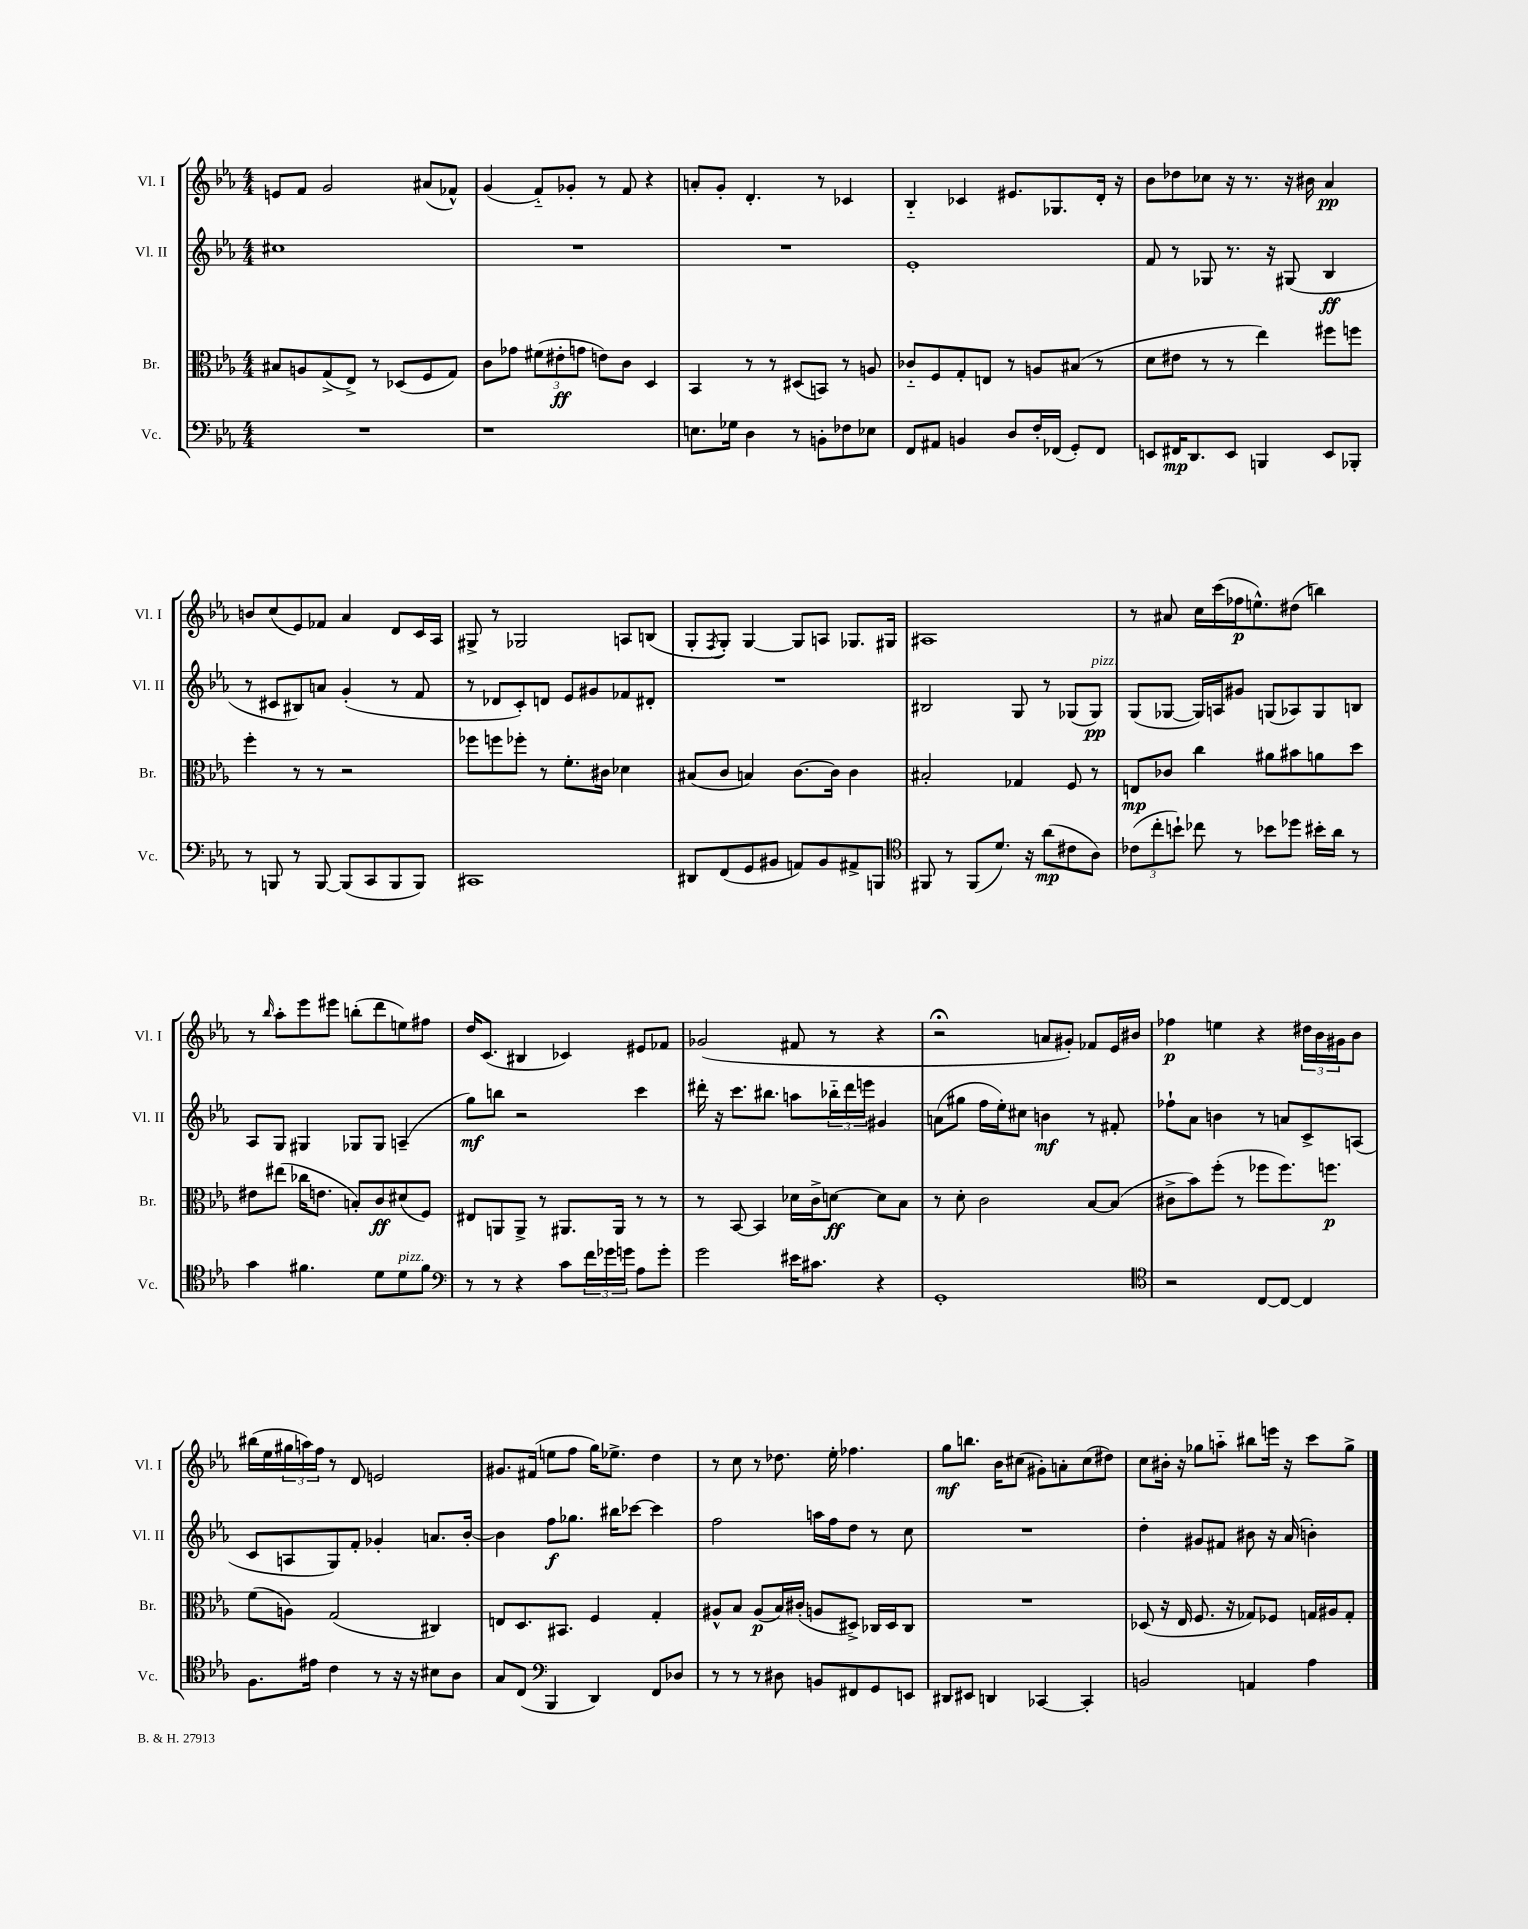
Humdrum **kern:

**kern	**kern	**kern	**kern
*staff4	*staff3	*staff2	*staff1
*clefF4	*clefC3	*clefG2	*clefG2
*k[b-e-a-]	*k[b-e-a-]	*k[b-e-a-]	*k[b-e-a-]
*M4/4	*M4/4	*M4/4	*M4/4
1r	8B#	1cc#	8e
.	8A	.	8f
.	(8G^	.	2g
.	8E-^)	.	.
.	8r	.	.
.	(8D-	.	.
.	8F	.	(8a#
.	8G)	.	8f-^^)
=	=	=	=
1r	8c	1r	(4g
.	8g-	.	.
.	(12f#	.	8f'~)
.	12e#'	.	.
.	.	.	8g-'
.	12g	.	.
.	8e)	.	8r
.	8c	.	8f
.	4D	.	4r
=	=	=	=
8.E	4BB-	1r	8a'
.	.	.	8g'
16G-	.	.	.
4D	8r	.	4.d'
.	8r	.	.
8r	(8D#	.	.
8BB'	8BB)	.	8r
8F-	8r	.	4c-
8E-	8A	.	.
=	=	=	=
8FF	8c-'~	1e-'	4B-'~
8AA#	8F	.	.
4BB	8G'	.	4c-
.	8E	.	.
8D	8r	.	8.e#
16F'	8A	.	.
(16FF-	.	.	8.G-
8GG')	(8B#	.	.
8FF-	8r	.	16d'
.	.	.	16r
=	=	=	=
8EE	8d	8f	8b-
16FF#	8e#	8r	8dd-
8.DD	.	.	.
.	8r	8G-	8cc-
8EE	8r	8.r	16r
.	.	.	8.r
4BBB	4ee-)	.	.
.	.	16r	.
.	.	(8G#	16r
.	.	.	16b#
8EE	8ff#	4B-	4a-
8BBB-'	8ff	.	.
=	=	=	=
8r	4ff'	8r	8b
8BBB	.	8c#	(8cc
8r	8r	8B#)	8e-)
[8BBB	8r	8a	8f-
(8BBB]	2r	(4g'	4a-
8CC	.	.	.
8BBB	.	8r	8d
8BBB)	.	8f	16c
.	.	.	16A-
=	=	=	=
1CC#	8ff-	8r	8G#^
.	8ff	8d-	8r
.	8ff-'	8c')	2G-
.	8r	8d	.
.	8.f'	8e-	.
.	.	8g#	.
.	16c#	.	.
.	4d-	8f-	8A
.	.	8d#'	(8B
=	=	=	=
8DD#	(8B#	1r	8G'
.	.	.	8qF
(8FF	8c	.	8G')
8GG	4B)	.	[4G
8BB#	.	.	.
8AA)	[8.c	.	8G]
8BB#	.	.	8A
.	16c]	.	.
8AA#^	4c	.	8.G-
8BBB	.	.	.
.	.	.	16G#
=	=	=	=
*clefC4	*	*	*
8FF#	2B#'	2B#	1A#
8r	.	.	.
(8FF#	.	.	.
8.d)	.	.	.
.	4G-	8G	.
16r	.	.	.
(8a-	.	8r	.
8c#	8F	(8G-	.
8A-)	8r	8G-)	.
=	=	=	=
(12c-	8E	(8G	8r
12cc'	.	.	.
.	8c-	[8G-	8a#
12b`)	.	.	.
8cc-	4cc	16G-])	16cc
.	.	16A	(16ccc
8r	.	8g#	16ff-
.	.	.	8.ee^^)
8b-	8a#	(8G	.
8dd-	8b#	8A-)	(8dd#
16b#'	8a	8G	4bb)
16a-	.	.	.
8r	8dd	8B	.
=	=	=	=
4g	8e#	8A-	8r
.	.	.	16qqbb-
.	(8ee#	8G	8aa-'
4.f#	16cc-	4G#	8eee-
.	8.e	.	.
.	.	.	8eee#
.	8B')	8G-	(8bb'
8d	8c	8G-	8ddd
8d	(8d#	(4A~	8ee)
8f#	8F)	.	8ff#
=	=	=	=
*clefF4	*	*	*
8r	8E#	8gg)	16dd
.	.	.	(8.c
8r	8AA	8bb	.
4r	8AA^	2r	4B#
.	8r	.	.
8c	8.AA#	.	4c-)
24f	.	.	.
24g-	.	.	.
.	16AA#	.	.
24g	.	.	.
8A-	8r	4ccc	8e#
8g'	8r	.	8f-
=	=	=	=
2g	8r	16ddd#'	(2g-
.	.	16r	.
.	[8BB-	8.ccc	.
.	4BB-]	.	.
.	.	8.bb#	.
16e#	16d-	8aa	8f#
8.c#	16c^	.	.
.	[8d	24bb-'~	8r
.	.	24ddd#	.
.	.	24eee	.
4r	8d]	4g#	4r
.	8B-	.	.
=	=	=	=
1GG'	8r	(8a	2r;
.	8d'	8gg#	.
.	2c	16ff	.
.	.	16ee-')	.
.	.	8cc#	.
.	.	4b	8a
.	.	.	8g#')
.	[8B-	8r	8f-
.	(8B-]	8f#'	16e-
.	.	.	16b#
=	=	=	=
*clefC4	*	*	*
2r	8c#^	8ff-`	4ff-
.	8b-)	8a-	.
.	(8ff'	4b	4ee
.	8r	.	.
[8C	8ff-	8r	4r
8C_	8.ff-)	8a	.
4C]	.	8c^	24dd#
.	.	.	24b-
.	8.ff	.	.
.	.	.	24g#
.	.	(8A	8b-
=	=	=	=
8.F	(8f	8c	(16bb#
.	.	.	16ee-
.	8A)	8A	24gg#
.	.	.	24aa)
16e#	.	.	.
.	.	.	24ff
4c	(2G	8G)	8r
.	.	8f'	8d
8r	.	4g-'	2e
16r	.	.	.
16r	.	.	.
8B#	4C#)	8.a	.
8A-	.	.	.
.	.	[16b-'	.
=	=	=	=
8G	8E	4b-]	8.g#
(8C	8.D	.	.
.	.	.	(16f#
*clefF4	*	*	*
4BBB-	.	8ff	8ee
.	8.BB#	.	.
.	.	8.gg-	8ff
4DD)	4F	.	16gg)
.	.	16bb#	8.ee-^
.	.	[8ccc-	.
8FF	4G'	4ccc-]	4dd
8D-	.	.	.
=	=	=	=
8r	8A#^^	2ff	8r
8r	8B-	.	8cc
8r	(8A#	.	8r
8D#	16B-)	.	8.dd-
.	(16c#'	.	.
8BB	8A	16aa	.
.	.	16ff	16ee-'
8FF#	8D#^)	8dd	4.ff-
8GG	16C-	8r	.
.	16D#	.	.
8EE	8C-	8cc	.
=	=	=	=
8DD#	1r	1r	8gg
8EE#	.	.	8.bb
4DD	.	.	.
.	.	.	16b-
.	.	.	(8cc#
[4CC-	.	.	8g#')
.	.	.	8a'
4CC-']	.	.	(8cc#
.	.	.	8dd#)
=	=	=	=
2BB	(8D-	4dd'	8cc
.	16r	.	16b#'
.	16E-	.	16r
.	8.F	8g#	8gg-
.	.	8f#	8aa'~
.	16r	.	.
4AA	8G-)	8b#	8bb#
.	8F-	16r	16eee
.	.	(16a-	16r
4A-	16G	4b')	8ccc
.	16A#	.	.
.	8G'	.	8gg-^
==	==	==	==
*-	*-	*-	*-
